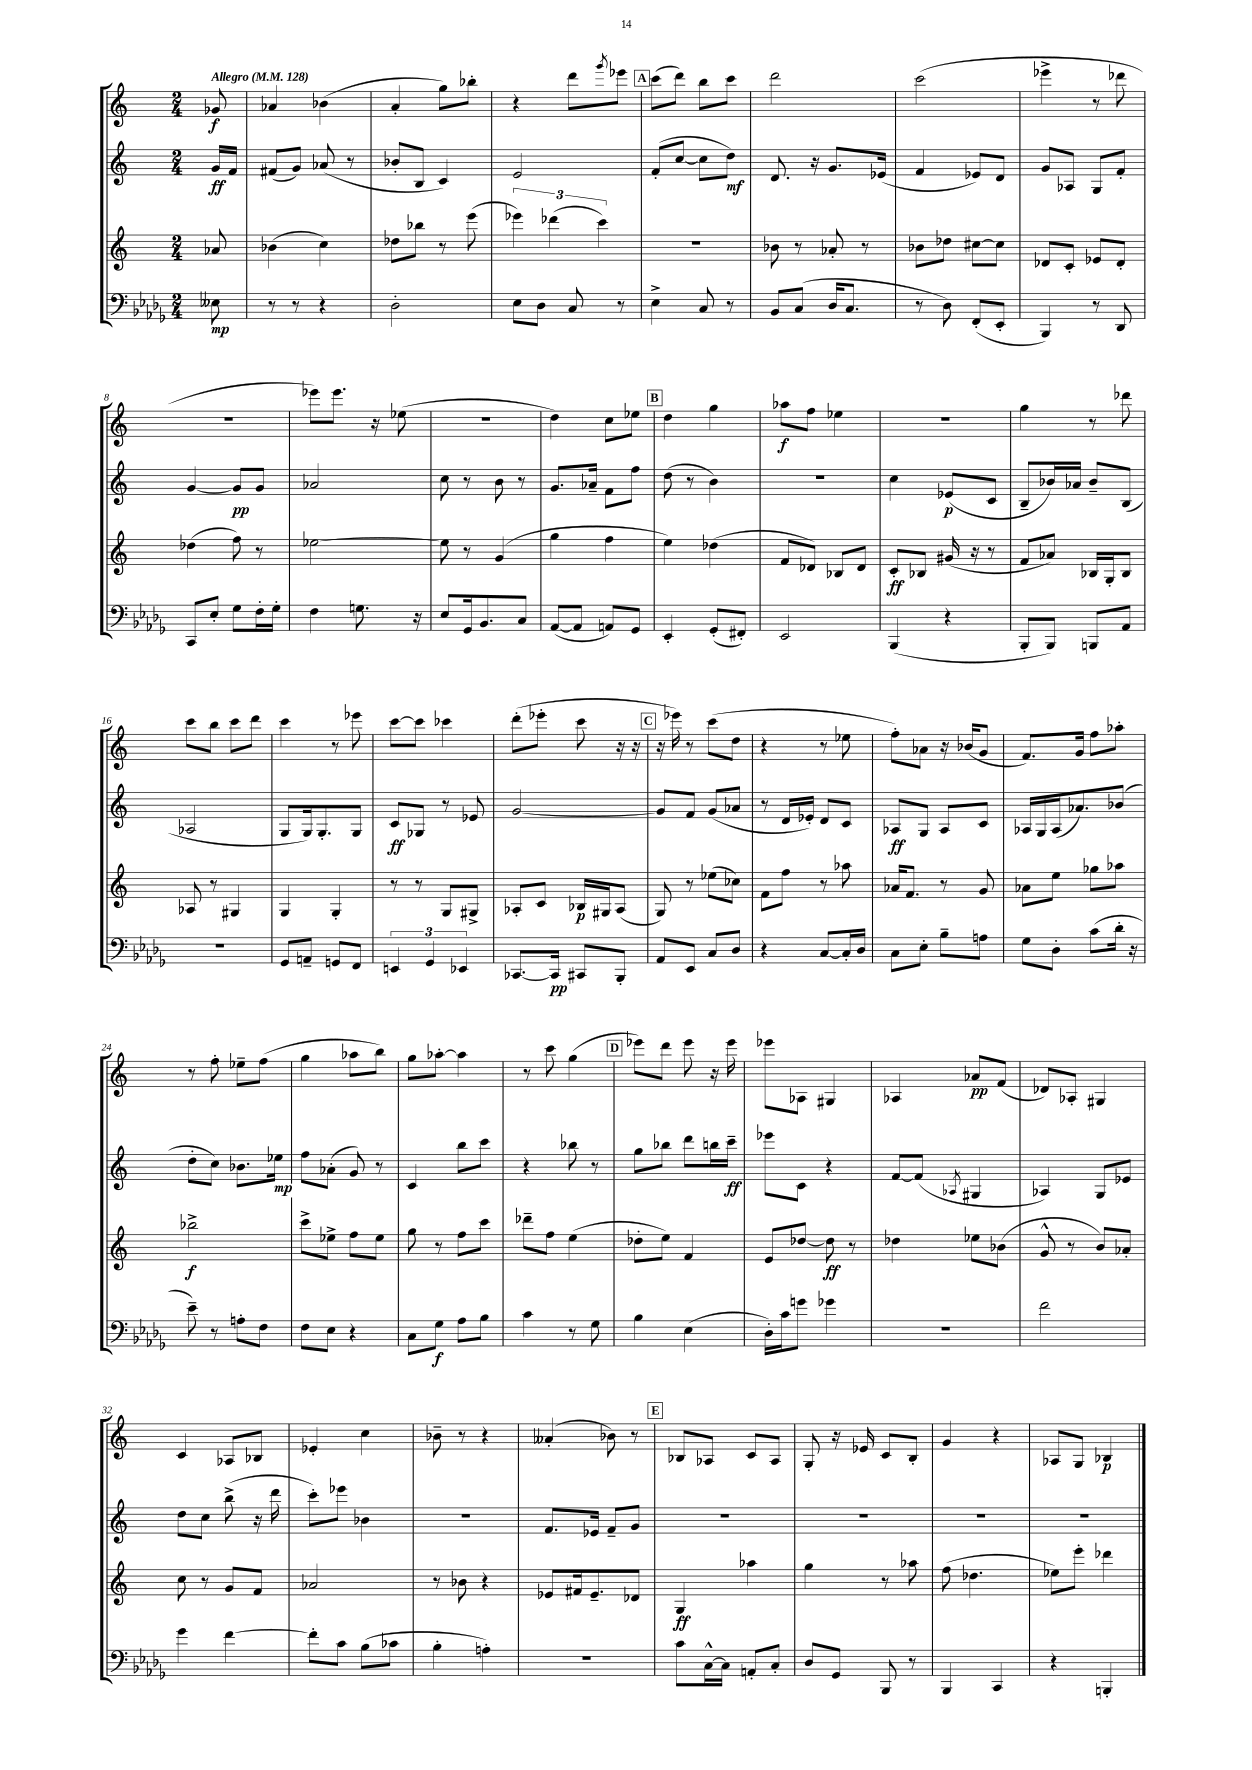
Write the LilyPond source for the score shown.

<<
\new StaffGroup <<
\new Staff = "s0" {
    \clef treble \key c \major \numericTimeSignature \time 2/4 \partial 8 \tempo "Allegro" 4 = 128
    ges'8\f |
    aes'4 bes'4( |
    a'4-. g''8) bes''8-. |
    r4 d'''8 \acciaccatura { g'''8 } ees'''8 |
    \mark \markup { \box "A" } c'''8( d'''8) b''8 c'''8 |
    d'''2 |
    c'''2( |
    ees'''4-> r8 des'''8 |
    r2 |
    ees'''8) ees'''8. r16 ees''8( |
    R2 |
    d''4) c''8 ees''8 |
    \mark \markup { \box "B" } d''4 g''4 |
    aes''8\f f''8 ees''4 |
    r2 |
    g''4 r8 des'''8 |
    c'''8 b''8 c'''8 d'''8 |
    c'''4 r8 ees'''8 |
    c'''8~ c'''8 ces'''4 |
    d'''8-.( ees'''8-. c'''8 r16 r16 |
    \mark \markup { \box "C" } r16 ees'''16) r8 c'''8( d''8 |
    r4 r8 ees''8 |
    f''8-.) aes'8 r16 bes'16( g'8 |
    f'8.) g'16 f''8 aes''8-. |
    r8 f''8-. ees''8-- f''8( |
    g''4 aes''8 b''8) |
    g''8 aes''8~-. aes''4 |
    r8 c'''8 g''4( |
    \mark \markup { \box "D" } ees'''8) d'''8 ees'''8 r16 ees'''16 |
    ees'''8 aes8 gis4 |
    aes4 aes'8\pp f'8( |
    des'8) aes8-. gis4 |
    c'4 aes8 bes8 |
    ees'4-. c''4 |
    bes'8-- r8 r4 |
    aeses'4-.( bes'8) r8 |
    \mark \markup { \box "E" } bes8 aes8 c'8 aes8 |
    g8-. r16 ees'16 c'8 b8-. |
    g'4 r4 |
    aes8 g8 bes4\p \bar "|." |
}
\new Staff = "s1" {
    \clef treble \key c \major \numericTimeSignature \time 2/4 \partial 8
    g'16\ff f'16 |
    fis'8( g'8) aes'8( r8 |
    bes'8-. b8 c'4) |
    e'2 |
    \mark \markup { \box "A" } f'8-.( c''8~ c''8 d''8\mf) |
    d'8. r16 g'8. ees'16( |
    f'4 ees'8) d'8 |
    g'8 aes8 g8 f'8-. |
    g'4~ g'8\pp g'8 |
    aes'2 |
    c''8 r8 b'8 r8 |
    g'8. aes'16-- f'8 f''8 |
    \mark \markup { \box "B" } d''8( r8 b'4) |
    r2 |
    c''4 ees'8\p( c'8 |
    b8-- bes'16) aes'16 bes'8-- b8( |
    aes2 |
    g8 g16) g8.-. g8 |
    c'8\ff ges8 r8 ees'8 |
    g'2~ |
    \mark \markup { \box "C" } g'8 f'8 g'8( aes'8 |
    r8 d'16 ees'16-.) d'8 c'8 |
    aes8\ff g8 aes8 c'8 |
    aes16 g16 aes16( aes'8.) bes'8( |
    d''8-. c''8) bes'8. ees''16\mp |
    f''8 aes'8-.( g'8) r8 |
    c'4 b''8 c'''8 |
    r4 bes''8 r8 |
    \mark \markup { \box "D" } g''8 bes''8 d'''8 b''16 c'''16--\ff |
    ees'''8 c'8 r4 |
    f'8~ f'8( \acciaccatura { aes8 } gis4 |
    aes4) g8 ees'8 |
    d''8 c''8 b''8->( r16 d'''16 |
    c'''8-.) ees'''8 bes'4 |
    r2 |
    f'8. ees'16 f'8-- g'8 |
    \mark \markup { \box "E" } r2 |
    R2 |
    R2 |
    R2 \bar "|." |
}
\new Staff = "s2" {
    \clef treble \key c \major \numericTimeSignature \time 2/4 \partial 8
    aes'8 |
    bes'4( c''4) |
    des''8 bes''8 r8 e'''8( |
    \tuplet 3/2 { ees'''4) des'''4( c'''4) } |
    \mark \markup { \box "A" } R2 |
    bes'8 r8 aes'8-. r8 |
    bes'8 des''8 cis''8~ cis''8 |
    des'8 c'8-. ees'8 des'8-. |
    des''4( f''8) r8 |
    ees''2~ |
    ees''8 r8 g'4( |
    g''4 f''4 |
    \mark \markup { \box "B" } e''4) des''4( |
    f'8 des'8) bes8 des'8 |
    c'8-.\ff bes8 gis'16( r16 r8 |
    f'8 aes'8) bes16 g16-. bes8 |
    aes8 r8 gis4 |
    g4 g4-. |
    r8 r8 g8 gis8-> |
    aes8-. c'8 bes16\p gis16 aes8( |
    \mark \markup { \box "C" } g8) r8 ees''8( ces''8) |
    f'8 f''8 r8 aes''8 |
    aes'16 f'8. r8 g'8 |
    aes'8 e''8 ges''8 aes''8 |
    bes''2->\f |
    c'''8-> ees''8-> f''8 ees''8 |
    g''8 r8 f''8 c'''8 |
    des'''8-- f''8 e''4( |
    \mark \markup { \box "D" } des''8-. e''8) f'4 |
    e'8 des''8~ des''8\ff r8 |
    des''4 ees''8 bes'8( |
    g'8-^ r8 b'8) aes'8-. |
    c''8 r8 g'8 f'8 |
    aes'2 |
    r8 bes'8 r4 |
    ees'8 fis'16 ees'8.-- des'8 |
    \mark \markup { \box "E" } g4\ff aes''4 |
    g''4 r8 aes''8 |
    f''8( des''4. |
    ees''8) e'''8-. des'''4 \bar "|." |
}
\new Staff = "s3" {
    \clef bass \key des \major \numericTimeSignature \time 2/4 \partial 8
    eeses8\mp |
    r8 r8 r4 |
    des2-. |
    ees8 des8 c8 r8 |
    \mark \markup { \box "A" } ees4-> c8 r8 |
    bes,8 c8( des16 c8. |
    r8 des8) f,8-.( ees,8-. |
    bes,,4) r8 des,8 |
    c,8 ees8-. ges8 f16-. ges16-. |
    f4 g8. r16 |
    ees8 ges,16 bes,8. c8 |
    aes,8~( aes,8 a,8) ges,8 |
    \mark \markup { \box "B" } ees,4-. ges,8-.( fis,8-.) |
    ees,2 |
    bes,,4( r4 |
    bes,,8-. bes,,8) b,,8 aes,8 |
    R2 |
    ges,8 a,8-- g,8 f,8 |
    \tuplet 3/2 { e,4 ges,4 ees,4 } |
    ces,8.~ ces,16\pp cis,8 bes,,8-. |
    \mark \markup { \box "C" } aes,8 ees,8 c8 des8 |
    r4 c8~ c16-. des16 |
    c8 ees8-. bes8-- a8 |
    ges8 des8-. c'8( des'16-. r16 |
    ees'8--) r8 a8-. f8 |
    f8 ees8 r4 |
    c8 ges8\f aes8 bes8 |
    c'4 r8 ges8 |
    \mark \markup { \box "D" } bes4 ees4( |
    des16-.) c'16 g'8 ges'4 |
    R2 |
    f'2 |
    ges'4 f'4~ |
    f'8-. c'8 bes8( ces'8 |
    bes4-. a4-.) |
    R2 |
    \mark \markup { \box "E" } c'8 c16~-^ c16 a,8-. c8-. |
    des8 ges,8 bes,,8 r8 |
    bes,,4 c,4 |
    r4 b,,4-. \bar "|." |
}
>>
>>
